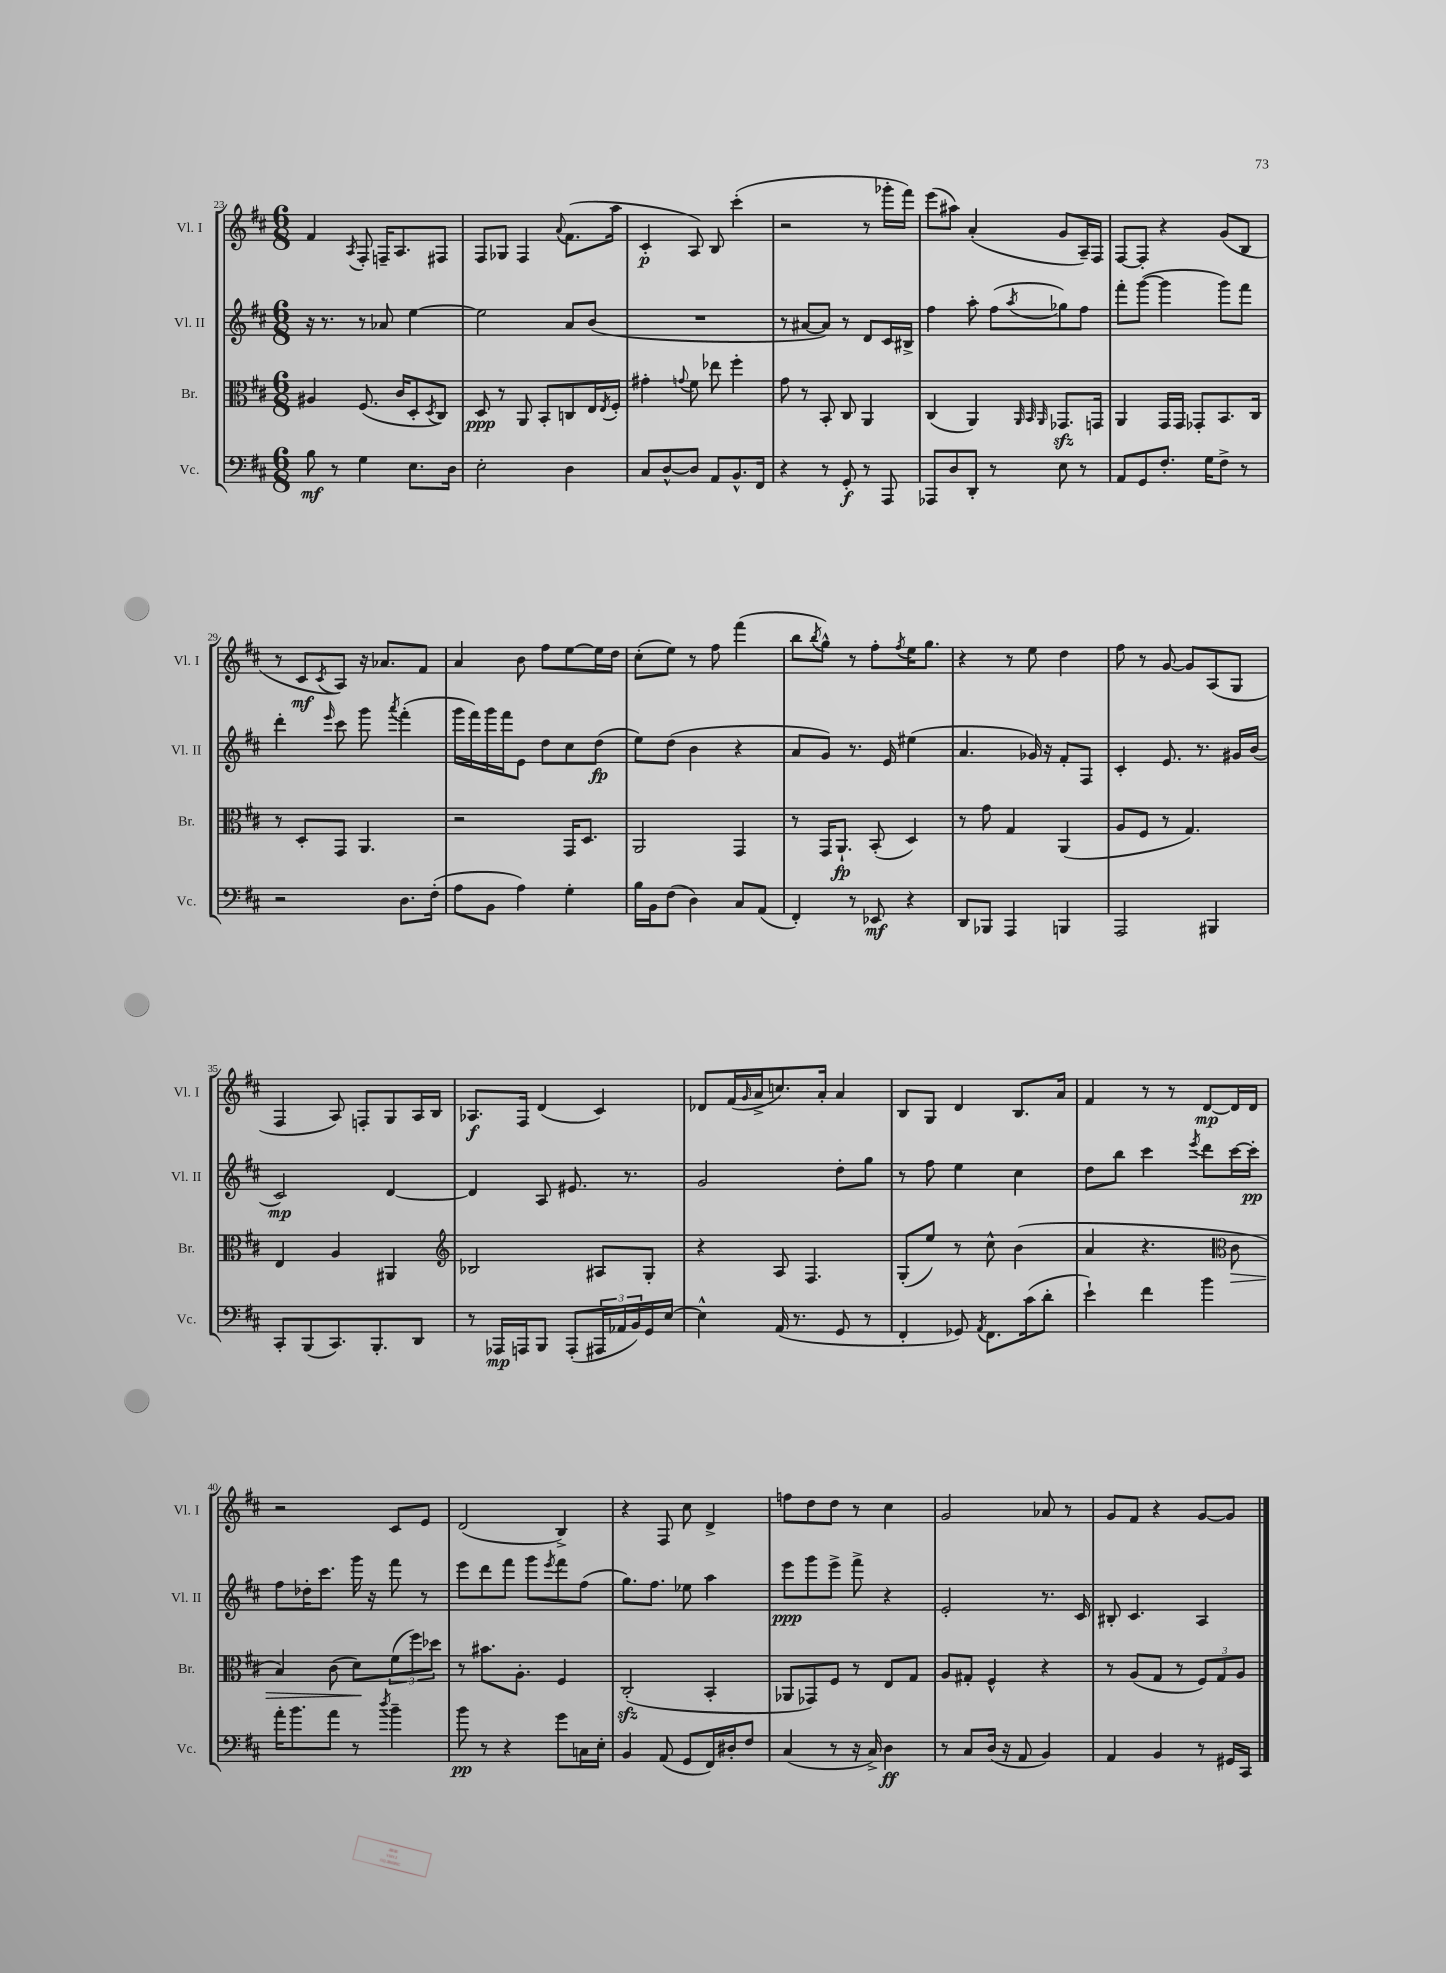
<<
\new StaffGroup <<
\new Staff = "s0" \with { instrumentName = "Vl. I" shortInstrumentName = "Vl. I" } {
    \clef treble \key d \major \numericTimeSignature \time 6/8
    fis'4 \acciaccatura { a8 } fis8-. f16-- a8. fis8 |
    fis8 ges8 fis4 \appoggiatura { a'8 } fis'8.( a''16 |
    cis'4-.\p a8) b8 cis'''4-.( |
    r2 r8 ges'''16-. fis'''16) |
    e'''8( ais''8) a'4-.( g'8 a16--) fis16 |
    fis8~ fis8-. r4 g'8( b8 |
    r8 cis'8\mf \acciaccatura { cis'8 } a8) r16 aes'8. fis'8 |
    a'4 b'8 fis''8 e''8~ e''16 d''16 |
    cis''8-.( e''8) r8 fis''8 fis'''4( |
    b''8 \acciaccatura { b''8 } g''8-^) r8 fis''8-. \acciaccatura { fis''8 } e''16 g''8. |
    r4 r8 e''8 d''4 |
    fis''8 r8 g'8~ g'8 a8( g8 |
    fis4 a8) f8-. g8 a16 b16 |
    aes8.\f fis16 d'4( cis'4) |
    des'8 fis'16( \grace { g'16 } a'16-> c''8.) a'16-. a'4 |
    b8 g8 d'4 b8. a'16 |
    fis'4 r8 r8 d'8~\mp d'16 d'16 |
    r2 cis'8 e'8 |
    d'2( b4->) |
    r4 fis8 cis''8 d'4-> |
    f''8 d''8 d''8 r8 cis''4 |
    g'2 aes'8 r8 |
    g'8 fis'8 r4 g'8~ g'8 \bar "|." |
}
\new Staff = "s1" \with { instrumentName = "Vl. II" shortInstrumentName = "Vl. II" } {
    \clef treble \key d \major \numericTimeSignature \time 6/8
    r16 r8. r8 aes'8 e''4~ |
    e''2 a'8 b'8( |
    R2. |
    r8 ais'8~ ais'8) r8 d'8 cis'16 bis16-> |
    fis''4 a''8-. fis''8( \acciaccatura { a''8 } ges''8) fis''8 |
    fis'''8-. g'''8~( g'''4 g'''8) fis'''8 |
    d'''4-. \grace { e'''16 } cis'''8 g'''8 \acciaccatura { a'''8 } fis'''4-.( |
    g'''16 fis'''16) g'''16 fis'''16 e'8 d''8 cis''8 d''8\fp( |
    e''8) d''8( b'4 r4 |
    a'8 g'8) r8. e'16 eis''4( |
    a'4. ges'16) r16 fis'8-. fis8 |
    cis'4-. e'8. r8. gis'16 b'16( |
    cis'2\mp) d'4~ |
    d'4 a8 eis'8. r8. |
    g'2 d''8-. g''8 |
    r8 fis''8 e''4 cis''4 |
    d''8 b''8 cis'''4 \acciaccatura { e'''8 } d'''8 cis'''16~ cis'''16-.\pp |
    fis''8 des''16-. cis'''8. g'''16 r16 fis'''8 r8 |
    e'''8 d'''8 fis'''8 g'''8 \acciaccatura { e'''8 } fis'''8 fis''8( |
    g''8.) fis''8. ees''8 a''4 |
    e'''8\ppp g'''8 e'''8-> fis'''8-> r4 |
    e'2-. r8. cis'16 |
    bis8-. cis'4. a4 \bar "|." |
}
\new Staff = "s2" \with { instrumentName = "Br." shortInstrumentName = "Br." } {
    \clef alto \key d \major \numericTimeSignature \time 6/8
    ais4 fis8.( cis'16 d8-. \acciaccatura { d8 } cis8) |
    d8\ppp r8 a,8 b,8-. c8 e16 \acciaccatura { e8 } fis16-. |
    gis'4-. \appoggiatura { g'8 } fis'8 ees''8 fis''4-. |
    g'8 r8 b,8-. cis8 a,4 |
    cis4( a,4) \grace { a,32 b,32 a,32 } ges,8.\sfz g,16 |
    a,4 g,16 g,16 ges,8-. b,8. cis16 |
    r8 d8-. g,8 a,4. |
    r2 g,16 d8. |
    a,2 g,4 |
    r8 g,16 a,8.-!\fp b,8-.( d4) |
    r8 g'8 g4 a,4( |
    a8 fis8 r8 g4.) |
    e4 a4 ais,4 |
    \clef treble bes2 ais8 g8-. |
    r4 a8 fis4. |
    g8-.( e''8) r8 cis''8-^ b'4( |
    a'4 r4. \clef alto cis'8\> |
    b4) cis'8( d'8\!) \tuplet 3/2 { fis'8( fis''8) des''8 } |
    r8 bis'8. a8.-. fis4 |
    cis2-.\sfz( b,4-. |
    aes,8 ges,8) fis8 r8 e8 g8 |
    a8 gis8-. fis4-^ r4 |
    r8 a8( g8 r8 \tuplet 3/2 { fis8) g8 a8 } \bar "|." |
}
\new Staff = "s3" \with { instrumentName = "Vc." shortInstrumentName = "Vc." } {
    \clef bass \key d \major \numericTimeSignature \time 6/8
    b8\mf r8 g4 e8. d16 |
    e2-. d4 |
    cis8 d8~-^ d8 a,8 b,8.-^ fis,16 |
    r4 r8 g,8-.\f r8 a,,8 |
    aes,,8 d8 d,8-. r8 e8 r8 |
    a,8 g,8 fis8.-. g16 fis8-> r8 |
    r2 d8. fis16-.( |
    a8 b,8 a4) g4-. |
    b16 b,16 fis8( d4) cis8 a,8( |
    fis,4-.) r8 ees,8\mf r4 |
    d,8 bes,,8 a,,4 b,,4 |
    a,,2 bis,,4 |
    cis,8-. b,,8( cis,8.) b,,8.-. d,8 |
    r8 aes,,16\mp a,,16 b,,8 a,,8-.( \tuplet 3/2 { ais,,16 aes,16 b,16) } g,16 e16~ |
    e4-^ a,16( r8. g,8 r8 |
    fis,4-. ges,8) \acciaccatura { a,8 } fis,8. cis'16( d'8-. |
    e'4-!) fis'4 b'4 |
    a'16-. b'8. a'8 r8 \acciaccatura { d''8 } b'4-- |
    b'8\pp r8 r4 g'8 c16 e16-. |
    b,4 a,8( g,8 fis,16) dis16-. fis8 |
    cis4( r8 r16 cis16->) d4\ff |
    r8 cis8 d16( r16 a,8 b,4) |
    a,4 b,4 r8 gis,16 cis,16 \bar "|." |
}
>>
>>
\layout { \context { \Score currentBarNumber = #23 } }
